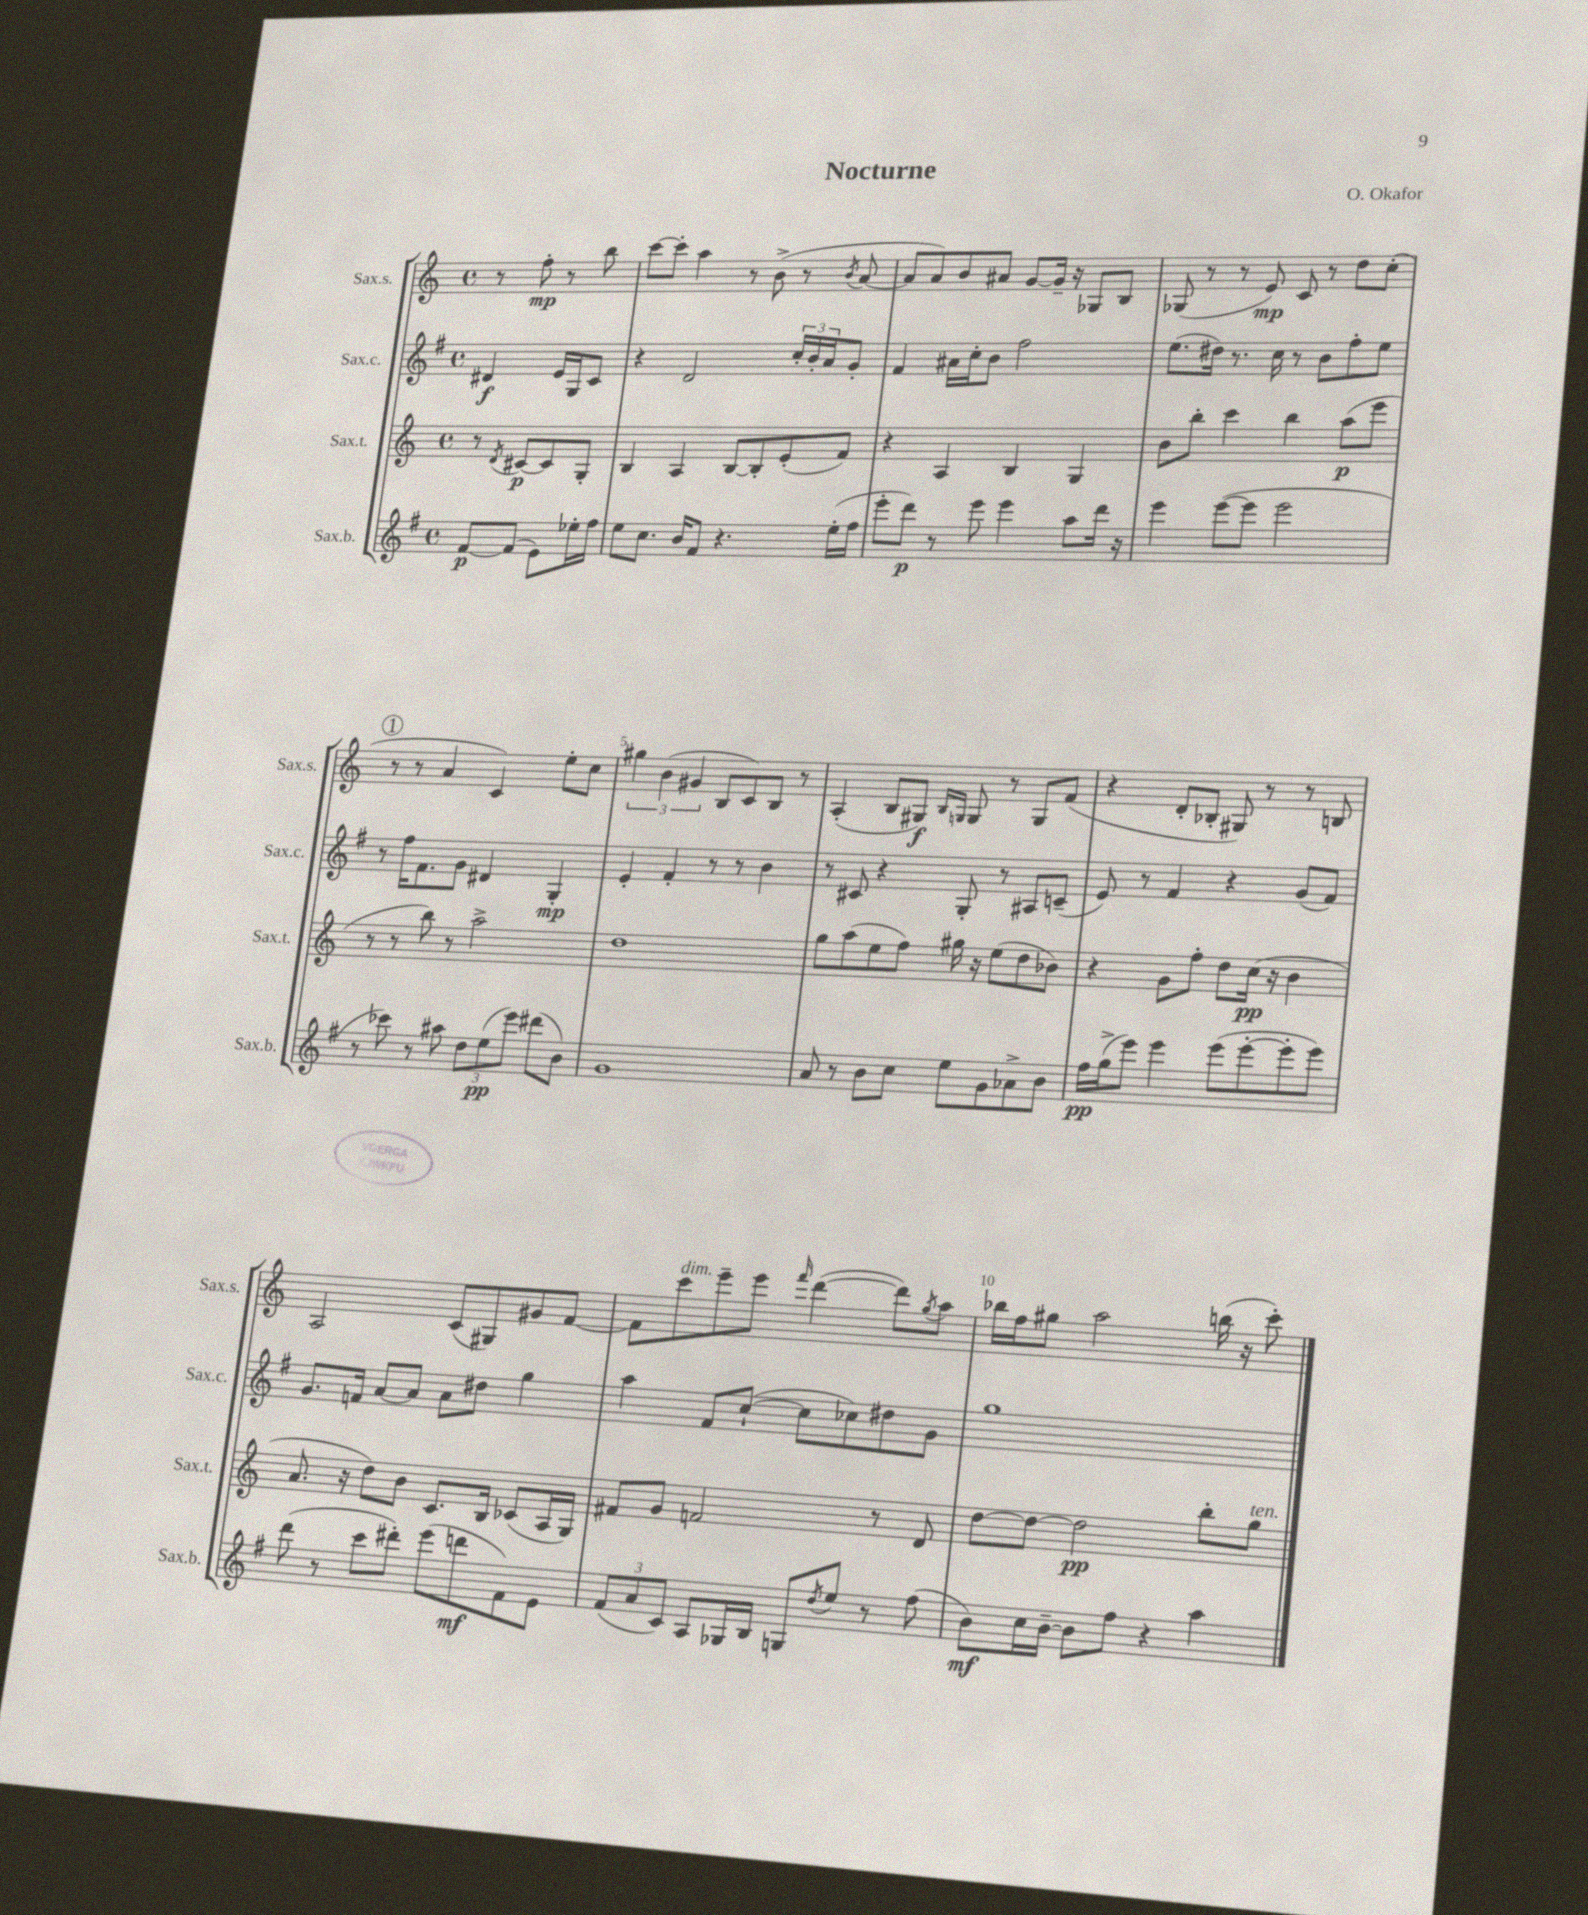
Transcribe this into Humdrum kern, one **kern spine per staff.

**kern	**dynam	**kern	**dynam	**kern	**dynam	**kern	**dynam
*part4	*part4	*part3	*part3	*part2	*part2	*part1	*part1
*staff4	*staff4	*staff3	*staff3	*staff2	*staff2	*staff1	*staff1
*I"Sax.b.	*	*I"Sax.t.	*	*I"Sax.c.	*	*I"Sax.s.	*
*I'Sax.b.	*	*I'Sax.t.	*	*I'Sax.c.	*	*I'Sax.s.	*
*clefG2	*	*clefG2	*	*clefG2	*	*clefG2	*
*k[f#]	*	*k[]	*	*k[f#]	*	*k[]	*
*M4/4	*	*M4/4	*	*M4/4	*	*M4/4	*
*met(c)	*	*met(c)	*	*met(c)	*	*met(c)	*
=	=	=	=	=	=	=	=
[8f#/L	p	8r	.	4d#X/	f	8r	.
.	.	8qd/	.	.	.	.	.
(8f#/J]	.	[8c#X/L	p	.	.	8ff'\	mp
8e\L)	.	8c#/]	.	16e/LL	.	8r	.
.	.	.	.	16G/J	.	.	.
16ee-X'\L	.	8G'/J	.	8c/J	.	8bb\	.
16ff#\JJ	.	.	.	.	.	.	.
=1	=1	=1	=1	=1	=1	=1	=1
8ee\L	.	4B/	.	4r	.	[8ccc\L	.
8.cc\J	.	.	.	.	.	8ccc'\J]	.
.	.	4A/	.	2d/	.	4aa\	.
16b/KL	.	.	.	.	.	.	.
8f#/J	.	.	.	.	.	.	.
4.r	.	[8B/L	.	.	.	8r	.
.	.	8B'/]	.	.	.	(8b^\	.
.	.	(8e'/	.	24cc'/LL	.	8r	.
.	.	.	.	24b'/	.	.	.
.	.	.	.	24a/J	.	.	.
.	.	.	.	.	.	8qb/	.
(16ee'\LL	.	8f/J)	.	8g'/J	.	[8a/	.
16ff#\JJ	.	.	.	.	.	.	.
=2	=2	=2	=2	=2	=2	=2	=2
8eee'\L	.	4r	.	4f#/	.	8a/L]	.
8ddd\J)	p	.	.	.	.	8a/)	.
8r	.	4A/	.	16a#X\LL	.	8b/	.
.	.	.	.	16cc'\J	.	.	.
8eee\	.	.	.	8b\J	.	8a#X/J	.
4eee\	.	4B/	.	2ff#\	.	[8g/L	.
.	.	.	.	.	.	16g~/Jk]	.
.	.	.	.	.	.	16r	.
8aa\L	.	4G/	.	.	.	8G-X/L	.
16ddd\Jk	.	.	.	.	.	8B/J	.
16r	.	.	.	.	.	.	.
=3	=3	=3	=3	=3	=3	=3	=3
4eee\	.	8b\L	.	(8.ee\L	.	(8G-X/	.
.	.	8bb'\J	.	.	.	8r	.
.	.	.	.	16dd#X\Jk)	.	.	.
([8eee\L	.	4ccc\	.	8.r	.	8r	.
8eee\J]	.	.	.	.	.	8e/)	mp
.	.	.	.	16cc\	.	.	.
2eee\	.	4bb\	.	8r	.	8c/	.
.	.	.	.	8b\L	.	8r	.
.	.	(8aa\L	p	8ff#'\	.	8dd\L	.
.	.	8eee\J	.	8ee\J	.	(8cc'\J	.
!!LO:LB:g=z
!!LO:REH:place=s1:t=1
=4	=4	=4	=4	=4	=4	=4	=4
8r	.	8r	.	8r	.	8r	.
8ccc-X\)	.	8r	.	16ff#\KL	.	8r	.
.	.	.	.	8.f#\	.	.	.
8r	.	8bb\)	.	.	.	4a/	.
8aa#X\	.	8r	.	8g\J	.	.	.
12dd\L	.	2aa^\	.	4d#X/	.	4c/)	.
(12ee\	pp	.	.	.	.	.	.
12eee\J)	.	.	.	.	.	.	.
(8ddd#X\L	.	.	.	4G'/	mp	8ee'\L	.
8b\J)	.	.	.	.	.	8cc\J	.
=5	=5	=5	=5	=5	=5	=5	=5
1g	.	1dd	.	4e'/	.	6gg#X\	.
.	.	.	.	.	.	(6b\	.
.	.	.	.	4f#'/	.	.	.
.	.	.	.	.	.	6g#X/	.
.	.	.	.	8r	.	8B/L	.
.	.	.	.	8r	.	8c/)	.
.	.	.	.	4b\	.	8B/J	.
.	.	.	.	.	.	8r	.
=6	=6	=6	=6	=6	=6	=6	=6
8a/	.	8gg\L	.	8r	.	(4A'/	.
8r	.	(8aa\	.	8c#X/	.	.	.
8b\L	.	8ee\	.	4r	.	8B/L	.
8cc\J	.	8ff\J)	.	.	.	8G#X/J)	f
.	.	.	.	.	.	16qqB/LL	.
.	.	.	.	.	.	16qqGn/JJ	.
8ee\L	.	16gg#X\	.	8G'/	.	8G/	.
.	.	16r	.	.	.	.	.
8g\	.	(8ee\L	.	8r	.	8r	.
8a-X^\	.	8dd\	.	8A#X/L	.	8G/L	.
8b\J	.	8b-X\J)	.	(8cn~/J	.	(8f/J	.
=7	=7	=7	=7	=7	=7	=7	=7
16ff#\LL	pp	4r	.	8e/)	.	4r	.
(16gg^\J	.	.	.	.	.	.	.
8eee\J)	.	.	.	8r	.	.	.
4eee\	.	8g\L	.	4f#/	.	8d'/L	.
.	.	8ff'\J	.	.	.	8B-X'/J	.
(8eee\L	.	8dd\L	.	4r	.	8G#X/)	.
[8eee'\	.	(16cc\Jk	pp	.	.	8r	.
.	.	16r	.	.	.	.	.
8eee'\]	.	4b\	.	(8g/L	.	8r	.
8eee\J)	.	.	.	8f#/J)	.	8Bn/	.
!!LO:LB:g=z
=8	=8	=8	=8	=8	=8	=8	=8
(8ddd\	.	8.a/	.	8.g/L	.	2A/	.
8r	.	.	.	.	.	.	.
.	.	16r	.	16fn/Jk	.	.	.
8ccc\L	.	8dd\L)	.	[8a/L	.	.	.
8ddd#X'\J)	.	8b\J	.	8a/J]	.	.	.
(8eee\L	.	8.c/L	.	8a\L	.	(8c/L	.
8dddn\	mf	.	.	8dd#X\J	.	8G#X/)	.
.	.	16B/Jk	.	.	.	.	.
8f#\)	.	(8c-X/L	.	4gg\	.	8g#X/	.
8e\J	.	16A/L	.	.	.	[8f/J	.
.	.	16G/JJ)	.	.	.	.	.
=9	=9	=9	=9	=9	=9	=9	=9
(12f#/L	.	8f#X/L	.	4aa\	.	8f\L]	.
12a/	.	.	.	.	.	.	.
!	!	!	!	!	!	!LO:TX:a:i:t=dim.	!
.	.	8g/J	.	.	.	8ccc\	.
12c/J)	.	.	.	.	.	.	.
8A/L	.	2fn/	.	8f#/L	.	8eee~\	.
16G-X/L	.	.	.	([8cc`/J	.	8eee\J	.
16B/JJ	.	.	.	.	.	.	.
.	.	.	.	.	.	16qqfff/	.
8Gn/L	.	.	.	8cc\L]	.	([4ddd\	.
8qdd/	.	.	.	.	.	.	.
8ee/J	.	.	.	8cc-X\)	.	.	.
8r	.	8r	.	8dd#X\	.	8ddd\L])	.
.	.	.	.	.	.	8qgg/	.
(8ff#\	.	8d/	.	8g\J	.	8aa\J	.
=10	=10	=10	=10	=10	=10	=10	=10
8b\L)	mf	[8dd\L	.	1gg	.	16bb-X\LL	.
.	.	.	.	.	.	16ff\J	.
16cc\L	.	8dd\J_	.	.	.	8gg#X\J	.
[16b~\JJ	.	.	.	.	.	.	.
8b\L]	.	2dd\]	pp	.	.	2aa\	.
8ff#\J	.	.	.	.	.	.	.
4r	.	.	.	.	.	.	.
4aa\	.	8bb'\L	.	.	.	(16bbn\	.
.	.	.	.	.	.	16r	.
!	!	!LO:TX:a:i:t=ten.	!	!	!	!	!
.	.	8gg\J	.	.	.	8ccc'\)	.
==	==	==	==	==	==	==	==
*-	*-	*-	*-	*-	*-	*-	*-
